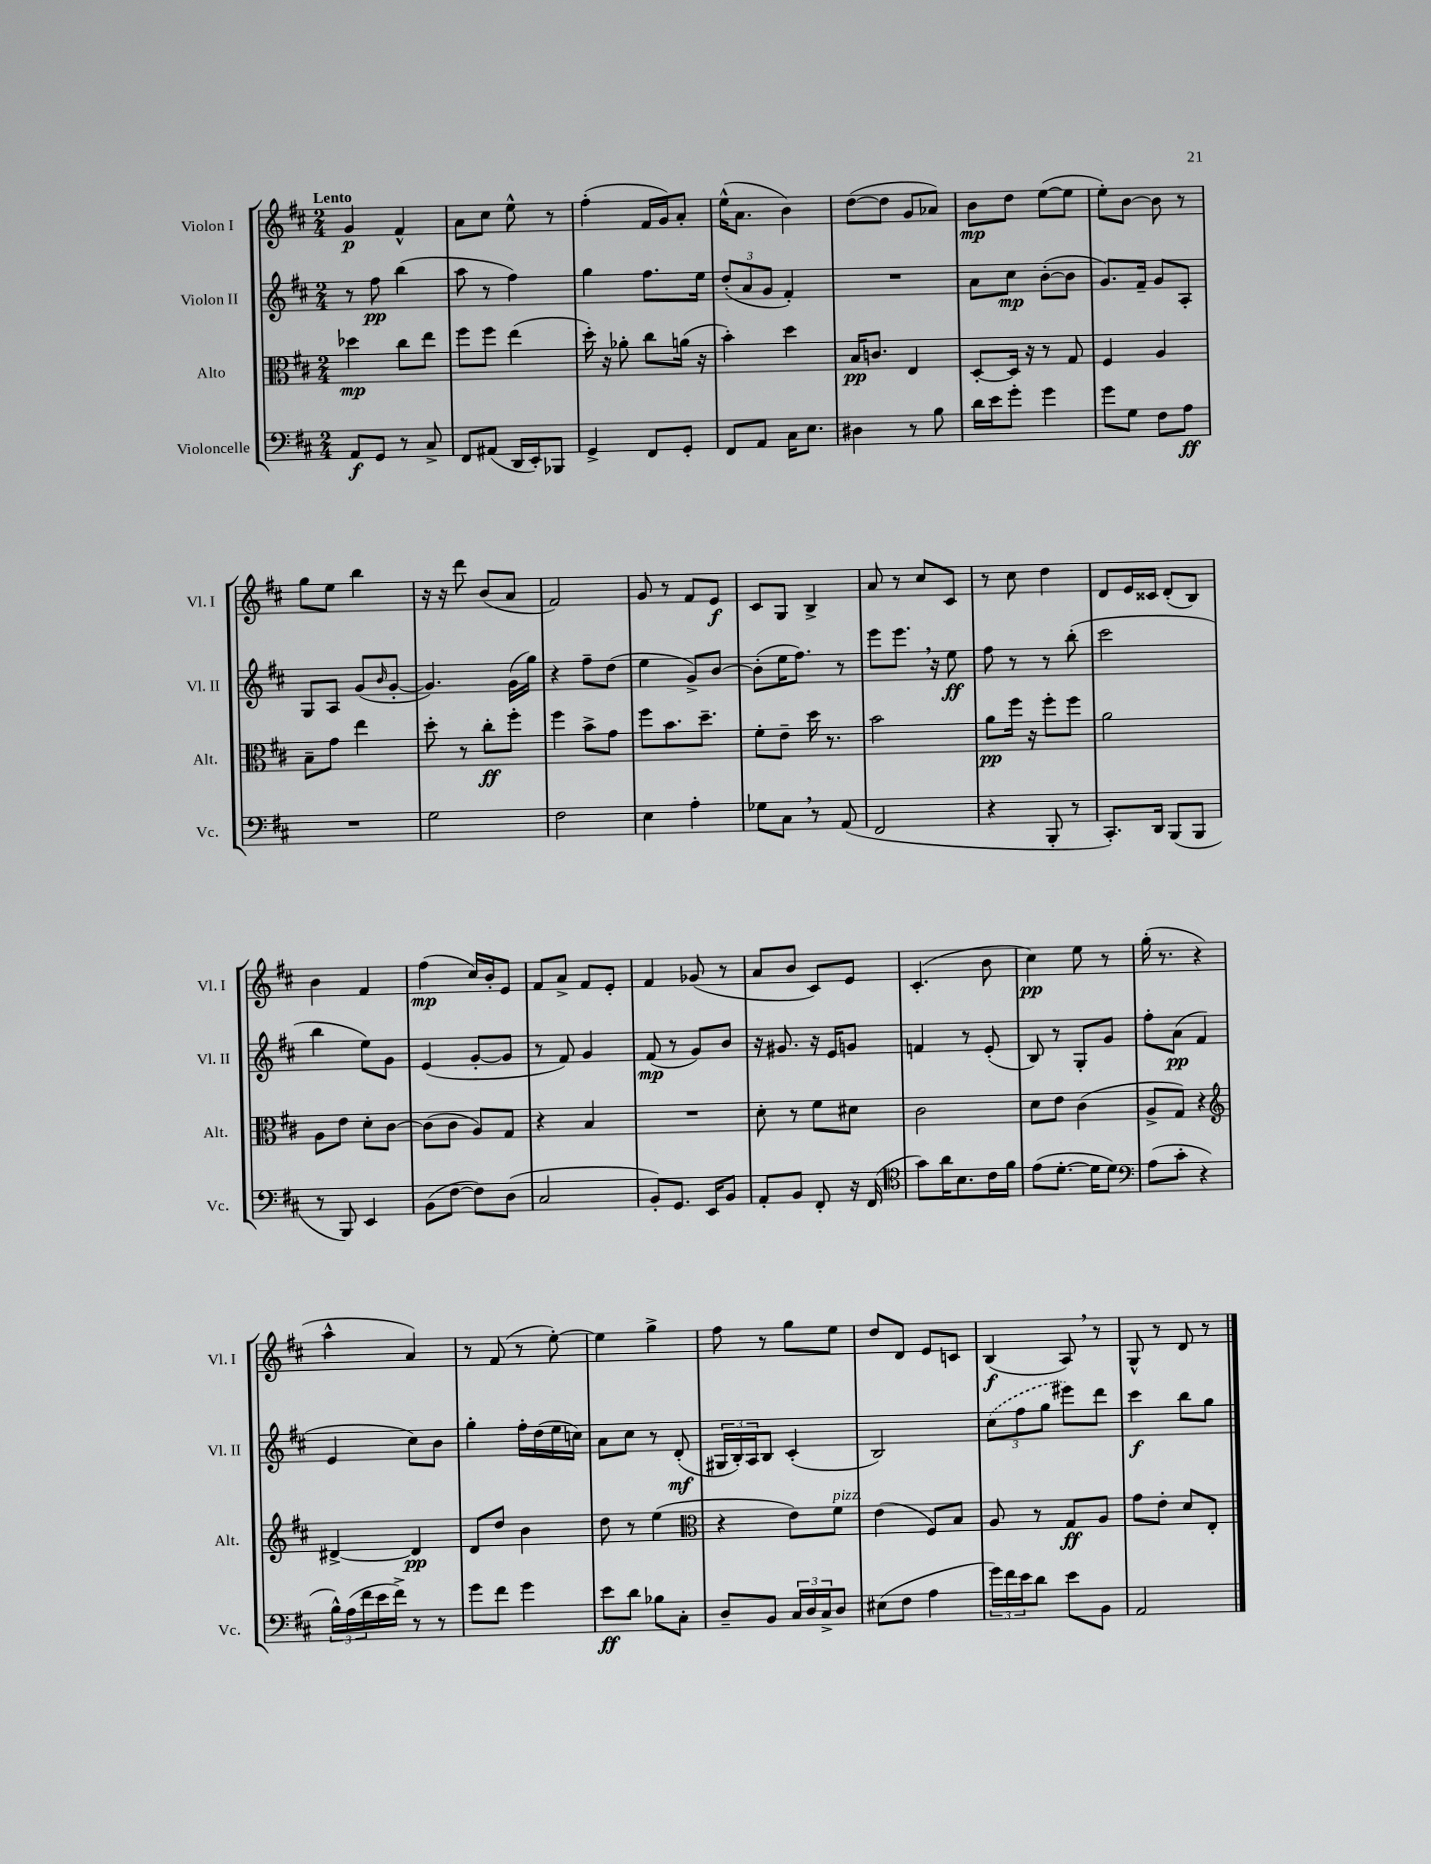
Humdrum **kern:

**kern	**kern	**kern	**kern
*staff4	*staff3	*staff2	*staff1
*clefF4	*clefC3	*clefG2	*clefG2
*k[f#c#]	*k[f#c#]	*k[f#c#]	*k[f#c#]
*M2/4	*M2/4	*M2/4	*M2/4
8AA	4dd-	8r	4g
8GG	.	8ff#	.
8r	8cc#	(4bb	4f#^^
8C#^	8ee	.	.
=	=	=	=
8FF#	8ff#	8aa	8a
(8AA#	8ff#	8r	8cc#
16DD	(4ee	4ff#)	8ee^^
16EE')	.	.	.
8BBB-	.	.	8r
=	=	=	=
4GG^	16dd')	4gg	(4ff#'
.	16r	.	.
.	8a-'	.	.
8FF#	8cc#	8.ff#	16f#
.	.	.	16g)
8GG'	(16a	.	8a'
.	16r	16ee	.
=	=	=	=
8FF#	4b')	(12dd'	(16ee^^
.	.	.	8.a
.	.	12a	.
8AA	.	.	.
.	.	12g	.
16C#	4dd	4f#')	4b)
8.E	.	.	.
=	=	=	=
4D#	16B	2r	([8dd
.	8.c	.	.
.	.	.	8dd]
8r	4E	.	8g
8B	.	.	8a-)
=	=	=	=
16d	[8D'	8a	8b
16e	.	.	.
8g'	16D]	8cc#	8dd
.	16r	.	.
4g	8r	([8b'	([8ee
.	8G	8b]	8ee]
=	=	=	=
8g	4F#	8.g)	8ee')
8G	.	.	[8b
.	.	16f#~	.
8F#	4A	8g	8b]
8A	.	8A'	8r
=	=	=	=
2r	8B~	8G	8gg
.	8g	8A	8ee
.	4ee	(8g	4bb
.	.	16qqb	.
.	.	[8g'	.
=	=	=	=
2G	8dd'	4.g])	16r
.	.	.	16r
.	8r	.	8ddd
.	8cc#'	.	(8b
.	8ff#'	(16g	8a
.	.	16gg)	.
=	=	=	=
2F#	4ff#	4r	2f#)
.	8b^	8ff#~	.
.	8g	(8dd	.
=	=	=	=
4E	8ff#	4ee	8g
.	8.b	.	8r
4A'	.	8g^)	8f#
.	8.dd~	.	.
.	.	[8b	8e
=	=	=	=
8G-	8f#'	(8b']	8c#
8C#	8e~	16ee	8G
.	.	8.ff#)	.
8r	16dd	.	4B^
.	8.r	.	.
(8AA	.	8r	.
=	=	=	=
2FF#	2b	8eee	8a
.	.	8.eee	8r
.	.	.	8cc#
.	.	16r	.
.	.	8ee	8c#
=	=	=	=
4r	8a	8ff#	8r
.	16ff#	8r	8cc#
.	16r	.	.
8BBB'	8ff#'	8r	4dd
8r	8ff#	(8bb'	.
=	=	=	=
8.CC#')	2a	2ccc#	8d
.	.	.	16e
16DD	.	.	16c##
(8BBB	.	.	(8d'
8BBB	.	.	8B)
=	=	=	=
8r	8A	4bb	4b
8BBB)	8e	.	.
4EE	8d'	8ee)	4f#
.	[8c#	8g	.
=	=	=	=
(8BB	(8c#]	(4e	(4ff#
[8F#	8c#	.	.
8F#])	8A)	[8g'	16cc#)
.	.	.	16b'
(8D	8G	8g]	8e
=	=	=	=
2C#	4r	8r	8f#
.	.	8f#)	8a^
.	4B	4g	8f#
.	.	.	8e'
=	=	=	=
8BB')	2r	(8f#	4f#
8.GG	.	8r	.
.	.	8g)	(8g-
16EE	.	.	.
8BB	.	8b	8r
=	=	=	=
8AA'	8d'	16r	8a
.	.	8.g#	.
8BB	8r	.	8b
8FF#'	8f#	16r	8c#)
.	.	16e	.
16r	8d#	8g	8e
(16FF#	.	.	.
=	=	=	=
*clefC4	*	*	*
8g)	2c#	4f	(4.c#'
16a	.	.	.
8.B	.	.	.
.	.	8r	.
16c#	.	(8e'	8b
16f#	.	.	.
=	=	=	=
(8e	8d	8B)	4cc#)
[8.d'	8e	8r	.
.	(4c#	8G'	8ee
16d]	.	.	.
8d)	.	8g	8r
=	=	=	=
*clefF4	*	*	*
(8A	8A^	8ff#'	(16gg'
.	.	.	8.r
8c#'	8G)	(8a	.
4r	4r	4f#	4r
=	=	=	=
*	*clefG2	*	*
24B^^)	[4d#^	4e	4aa^^
(24A	.	.	.
24f#	.	.	.
16e	.	.	.
16f#^)	.	.	.
8r	4d#]	8cc#)	4a)
8r	.	8b	.
=	=	=	=
8g	8d	4gg'	8r
8f#	8dd	.	(8f#
4g	4b	16ff#'	8r
.	.	(16dd	.
.	.	16ee	[8ee')
.	.	16cc)	.
=	=	=	=
8e	8dd	8a	4ee]
8d	8r	8cc#	.
8B-	(4ee	8r	4gg^
8C#'	.	(8d'	.
=	=	=	=
*	*clefC3	*	*
8D~	4r	24G#	8ff#
.	.	24B')	.
.	.	24A	.
8BB	.	8B	8r
24C#	8e)	(4c#'	8gg
24D	.	.	.
24C#^	.	.	.
8D	8f#	.	8ee
=	=	=	=
(8E#	(4e	2B)	8dd
8F#	.	.	8d
4A	8F#)	.	8e
.	8B	.	8c
=	=	=	=
24g)	8A	(12cc#	(4B
24f#	.	.	.
24e	.	12ff#	.
8d	8r	.	.
.	.	12gg	.
8e	8G	8eee#)	8A)
8BB	8A	8ddd	8r
=	=	=	=
2AA	8g	4ccc#	8G^^
.	8e'	.	8r
.	8d	8bb	8d
.	8E'	8gg	8r
==	==	==	==
*-	*-	*-	*-
